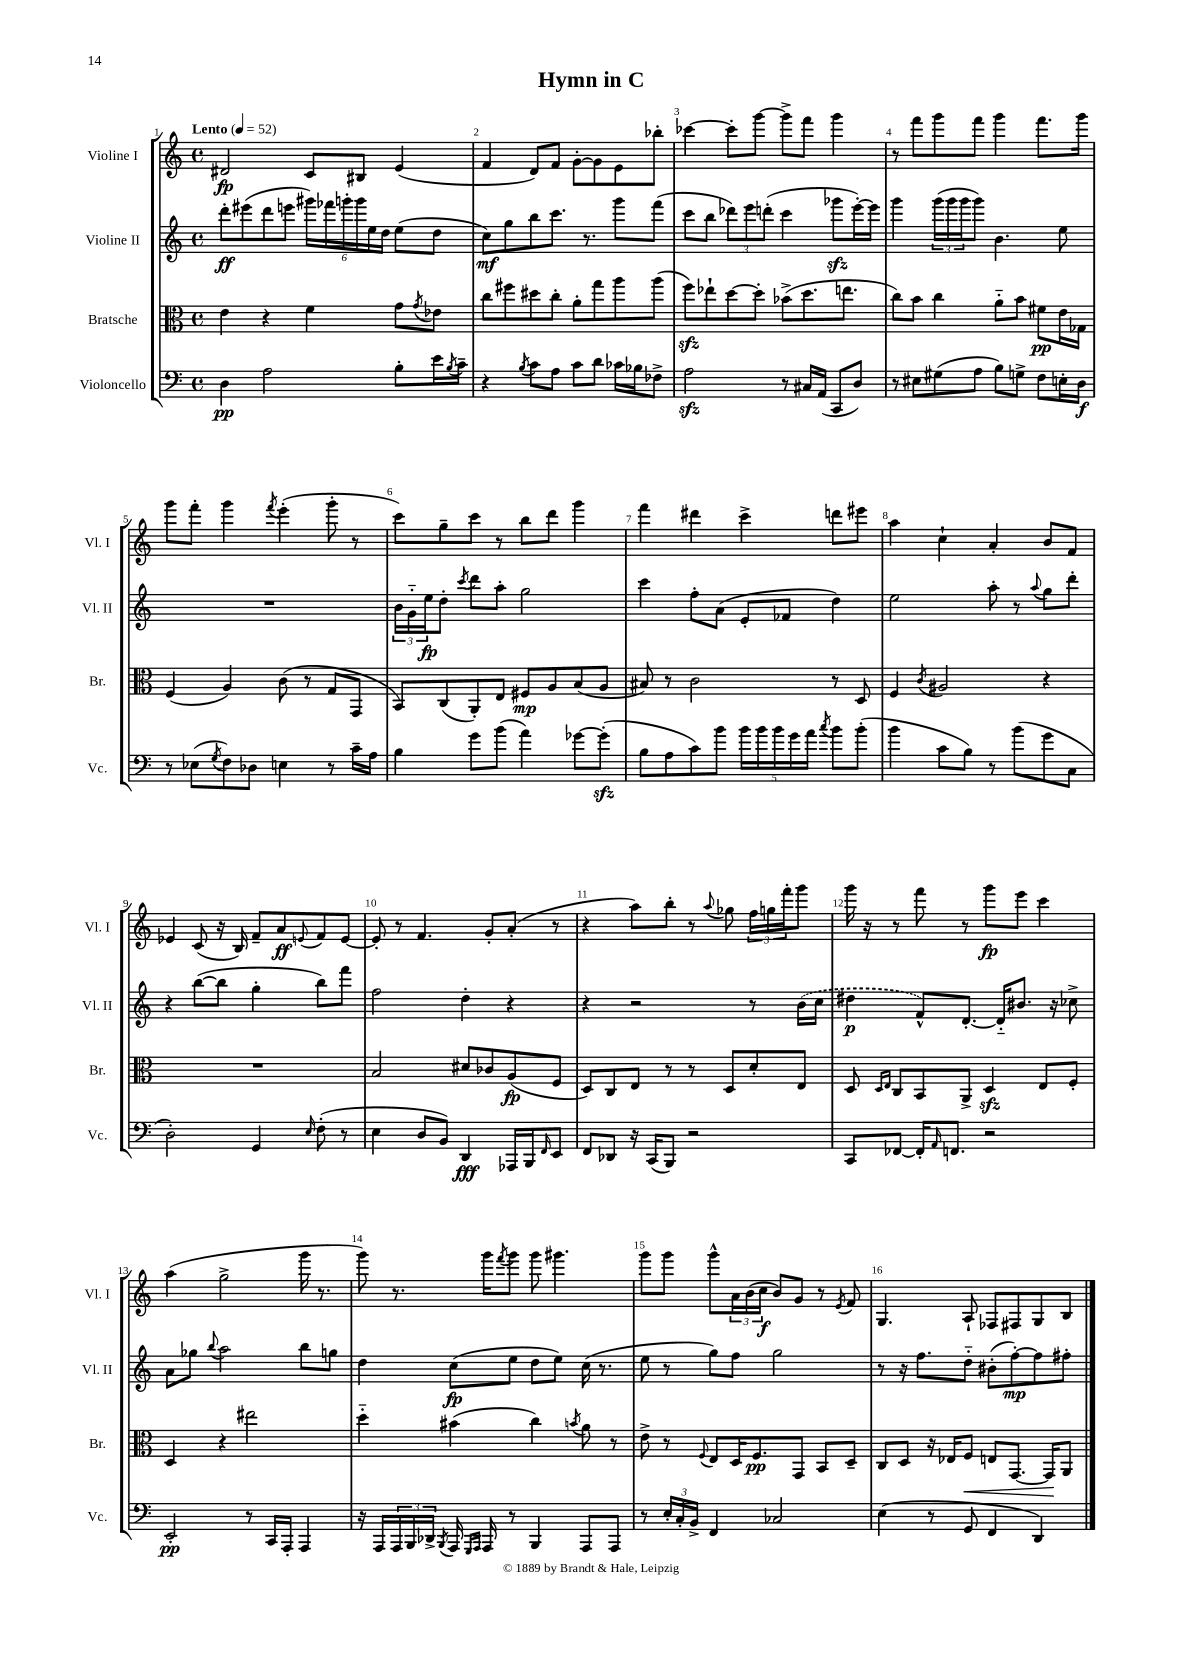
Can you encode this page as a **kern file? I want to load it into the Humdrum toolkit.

**kern	**kern	**kern	**kern
*staff4	*staff3	*staff2	*staff1
*clefF4	*clefC3	*clefG2	*clefG2
*k[]	*k[]	*k[]	*k[]
*M4/4	*M4/4	*M4/4	*M4/4
*met(c)	*met(c)	*met(c)	*met(c)
*MM52	*MM52	*MM52	*MM52
4D\	4e\	8ddd'\L	2d#/
.	.	(8eee#\	.
2A\	4r	8ddd\	.
.	.	8eee\J	.
.	4f\	24ggg#\LL)	8c/L
.	.	24fff-\	.
.	.	24ggg'\	.
.	.	24ggg\	8B#/J
.	.	24ee\	.
.	.	24dd\JJ	.
8B'\L	8g\L	(8ee\L	(4e/
.	8qg/	.	.
16e\L	8e-\J	8dd\J	.
8qB/	.	.	.
16c~\JJ	.	.	.
=	=	=	=
4r	8cc\L	8cc\L)	4f/
.	8ff#\	8gg\	.
8qB/	.	.	.
8c\L	8dd#\	8bb\	8d/L)
8A\J	8cc'\J	8.ccc\J	8f/J
8c\L	8a'\L	.	[8g'\L
.	.	8.r	.
8d\J	8gg\	.	8g\]
16c-\LL	8aa\	8ggg\L	8e\
16B-\J	.	.	.
8F-^\J	(8aa\J	(8fff\J	8bb-'\J
=	=	=	=
2A\	8ff\L)	8ccc\L	[4ccc-\
.	8ee-`\	8bb\J	.
.	[8dd\	12ddd-\L)	8ccc-'\]L
.	.	12eee\	.
.	8dd'\]J	.	[8ggg\J
.	.	(12ddd'\J	.
8r	(8b-^\L	4ccc\	8ggg^\]L
16C#/LL	8.dd\	.	8fff\J
(16AA/JJ	.	.	.
8CC/L	.	8ggg-\L	4ggg\
.	8.ee\J	.	.
8D/J)	.	[16eee'\L)	.
.	.	16eee\]JJ	.
=	=	=	=
8r	8cc\L)	4ggg\	8r
8E#\L	8b\J	.	8fff\L
(8G#\	4cc\	(24ggg\LL	8ggg\
.	.	24ggg\	.
.	.	24ggg\J	.
8A\J	.	8ggg\J)	8fff\J
8B\L)	8a'~\L	4.b\	4ggg\
8G^\J	8b\J	.	.
8F\L	8f#\L	.	8.fff\L
16E'\L	16e\L	8ee\	.
16D\JJ	16G-\JJ	.	16ggg\Jk
=	=	=	=
8r	(4F/	1r	8ggg\L
(8E-\L	.	.	8fff'\J
8qG/	.	.	.
8F\)	4A/)	.	4ggg\
8D-\J	.	.	.
.	.	.	8qfff/
4E\	(8c\	.	(4eee'\
.	8r	.	.
8r	8G/L	.	8ggg'\
16c~\LL	8GG/J	.	8r
16A\JJ	.	.	.
=	=	=	=
4B\	8BB/L)	24b\LL	8ccc\L)
.	.	24g'~\	.
.	.	24ee\J	.
.	(8C/	8dd'\J	8gg~\
.	.	8qccc/	.
8g\L	8AA'/)	8ddd\L	8ccc\J
(8b\J	8E/J	8aa'\J	8r
4a\)	8F#/L	2gg\	8bb\L
.	8A/	.	8ddd\J
[8g-\L	(8B/	.	4ggg\
(8g-'\]J	8A/J	.	.
=	=	=	=
8B\L	8B#/)	4ccc\	4fff\
8A\	8r	.	.
8c\)	2c\	8ff'\L	4ddd#\
8b\J	.	(8a\J	.
20b\LL	.	8e'/L	4ccc^\
20b\	.	.	.
20b\	.	.	.
.	.	8f-/J	.
20g\	.	.	.
20a\JJ	.	.	.
8qcc/	.	.	.
8b\L	8r	4dd\)	8ddd\L
(8b'\J	8D/	.	8eee#\J
=	=	=	=
4b\	4F/	2ee\	4aa\
.	8qc/	.	.
8c\L	2A#/	.	4cc`\
8B\J)	.	.	.
8r	.	8aa'\	4a'/
(8b\L	.	8r	.
.	.	8qqaa/	.
8g\	4r	8gg\L	8b/L
8C\J	.	8ddd'\J	8f/J
=	=	=	=
2D'\)	1r	4r	4e-/
.	.	([8bb\L	(8c/
.	.	8bb\]J	16r
.	.	.	16B/)
4GG/	.	4gg'\	8f~/L
.	.	.	8a/
16qqE/	.	.	8qqe/
(8F'\	.	8bb\L)	8f/
8r	.	8fff\J	[8e/J
=	=	=	=
4E\	2B/	2ff\	8e'/]
.	.	.	8r
8D/L	.	.	4.f/
8BB/J)	.	.	.
4DD/	8d#/L	4dd'\	.
.	8c-/	.	8g'/L
16AAA-/LL	(8A/	4r	(8a'/J
16BBB/J	.	.	.
16qqFF/	.	.	.
8EE/J	8F/J	.	8r
=	=	=	=
8FF/L	8D/L)	4r	4r
8DD-/J	8C/	.	.
16r	8E/J	2r	8aa\L)
(16CC/LK	.	.	.
8BBB/J)	8r	.	8bb'\J
2r	8r	.	8r
.	.	.	8qqaa/
.	8D/L	.	8gg-\
.	8d'/	8r	24ff\LL
.	.	.	24gg\
.	.	.	24fff'\J
.	8E/J	(16b\LL	8ggg\J
.	.	16cc\JJ	.
=	=	=	=
8CC/L	8D/	4dd#\	16ggg\
.	.	.	16r
.	16qqD/LL	.	.
.	16qqE/JJ	.	.
[8FF-/J	8C/L	.	8r
16FF-'/]LK	8BB/	8f^^/L)	8fff\
16qqAA/	.	.	.
8.FF/J	.	.	.
.	8AA^/J	[8.d'/J	8r
2r	4D/	.	8ggg\L
.	.	16d'~/]LK	.
.	.	8.b#/J	8eee\J
.	8E/L	.	4ccc\
.	.	16r	.
.	8F'/J	8cc-^\	.
=	=	=	=
2EE'/	4D/	8a\L	(4aa\
.	.	8gg-\J	.
.	.	8qqbb/	.
.	4r	2aa\	2gg^\
8r	2ee#\	.	.
16CC/LL	.	.	.
16AAA'/JJ	.	.	.
4AAA/	.	8bb\L	16ggg\
.	.	.	8.r
.	.	8gg\J	.
=	=	=	=
16r	4dd'~\	4dd\	8ggg\)
16AAA/LL	.	.	.
24AAA/	.	.	8.r
24BBB/	.	.	.
24DD-^/JJ	.	.	.
8qBBB/	.	.	.
16AAA/	(4b#\	(8cc\L	.
16qqGGG/LL	.	.	.
16qqAAA/JJ	.	.	.
16AAA/	.	.	16ggg\LK
.	.	.	8qfff/
8r	.	8ee\J	8ggg\J
4BBB/	4cc\)	8dd\L	8ggg\
.	.	8ee\J)	4.ggg#\
.	8qb/	.	.
8AAA/L	8a\	(16cc\	.
.	.	8.r	.
8AAA/J	8r	.	.
=	=	=	=
8r	8e^\	8ee\	8ggg\L
24E'/LL	8r	8r	8ggg\J
24C'/	.	.	.
24BB^/JJ	.	.	.
.	8qqF/	.	.
4FF/	8E/L	8gg\L)	8ggg^^\L
.	16D/K	8ff\J	24a\L
.	.	.	(24b\
.	8.F/	.	.
.	.	.	24cc\JJ
2C-/	.	2gg\	8b/L)
.	8GG/J	.	8g/J
.	8BB/L	.	8r
.	.	.	8qe/
.	8D~/J	.	8f/
=	=	=	=
(4E\	8C/L	8r	4.G/
.	8D/J	16r	.
.	.	8.ff\L	.
8r	16r	.	.
.	16E-/LK	.	.
8GG/	8F/J	8dd'~\J	8A`/
4FF/	8E/L	(8b#'\L	8F-/L
.	[8.GG/J	[8ff'\)	8F#/
4DD/)	.	8ff\]	8G/
.	16GG/]LK	.	.
.	8AA/J	8ff#'\J	8B/J
==	==	==	==
*-	*-	*-	*-
